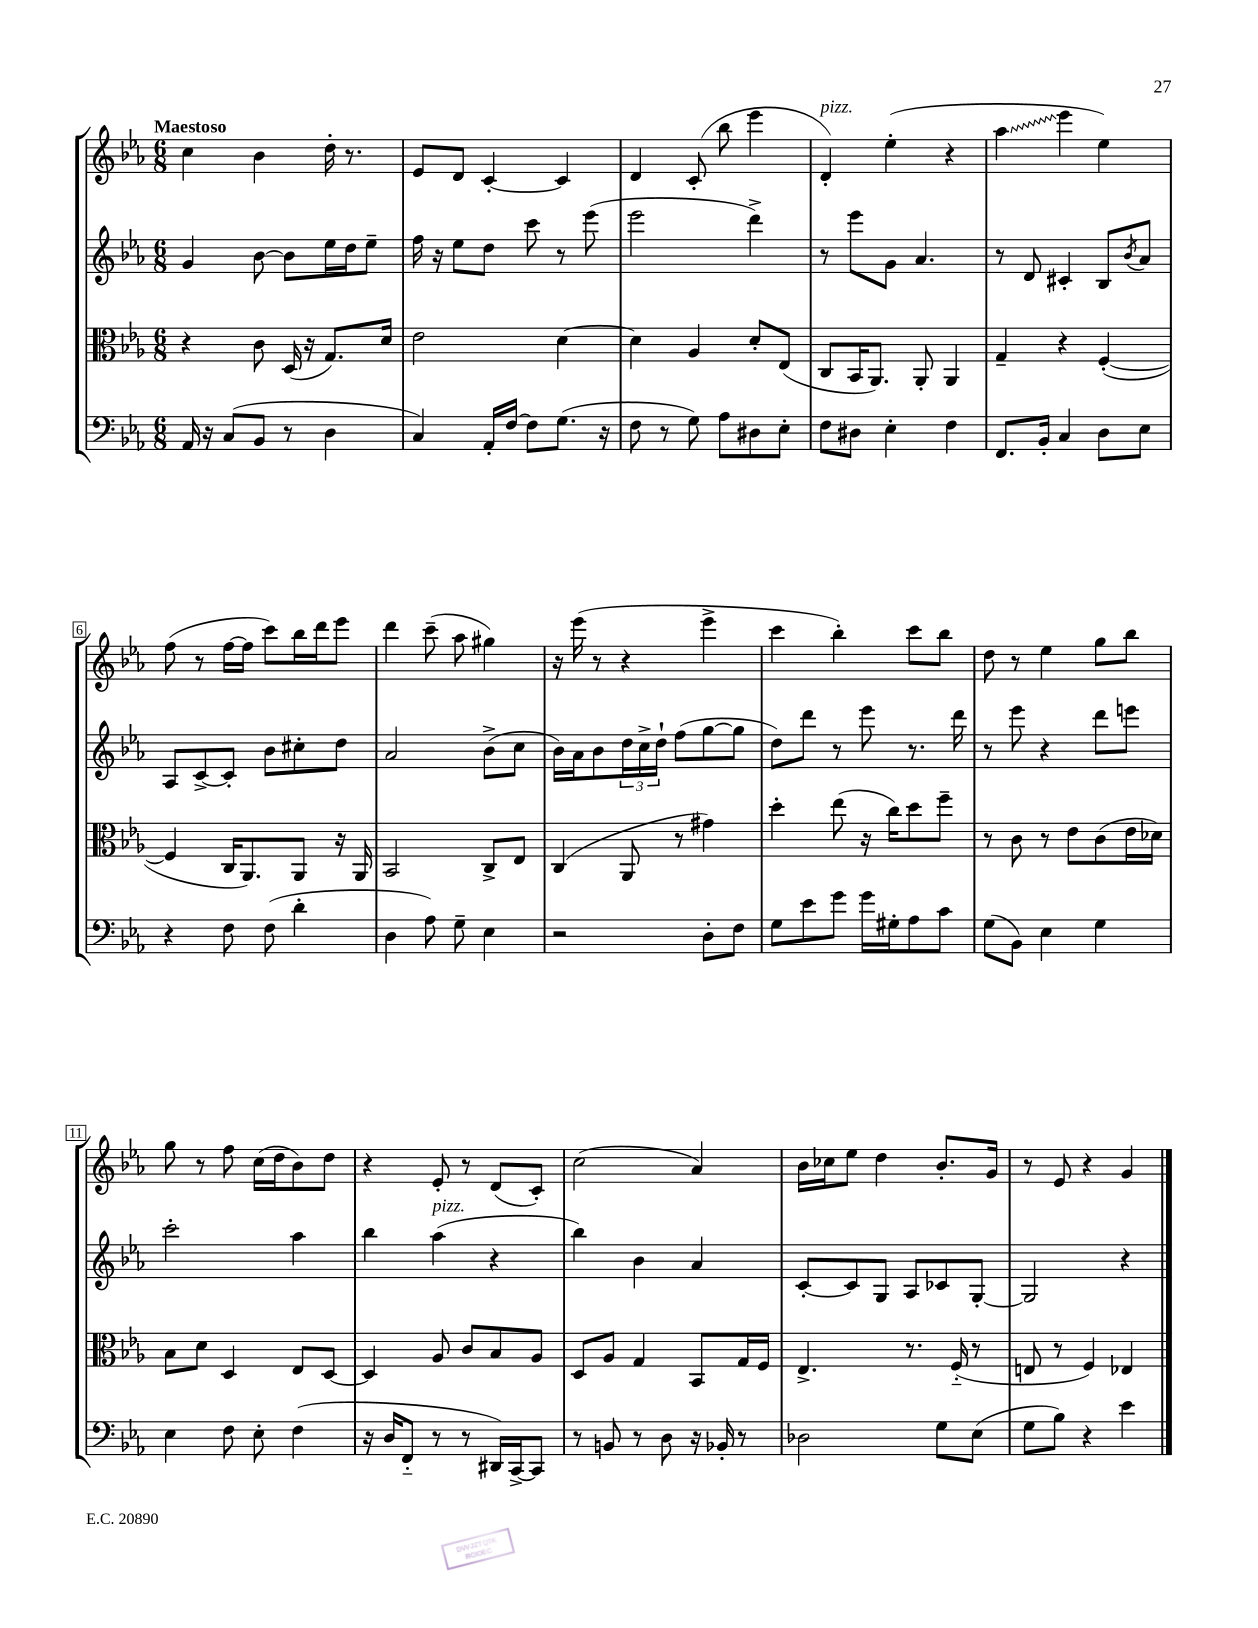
<<
\new StaffGroup <<
\new Staff = "s0" {
    \clef treble \key ees \major \numericTimeSignature \time 6/8 \tempo "Maestoso"
    c''4 bes'4 d''16-. r8. |
    ees'8 d'8 c'4~-. c'4 |
    d'4 c'8-.( bes''8 ees'''4 |
    d'4-.^\markup { \italic "pizz." }) ees''4-.( r4 |
    \once \override Glissando.style = #'zigzag aes''4\glissando ees'''4 ees''4) |
    f''8( r8 f''16~ f''16 c'''8) bes''16 d'''16 ees'''8 |
    d'''4 c'''8--( aes''8 gis''4) |
    r16 ees'''16( r8 r4 ees'''4-> |
    c'''4 bes''4-.) c'''8 bes''8 |
    d''8 r8 ees''4 g''8 bes''8 |
    g''8 r8 f''8 c''16( d''16 bes'8) d''8 |
    r4 ees'8-. r8 d'8( c'8-.) |
    c''2( aes'4) |
    bes'16 ces''16 ees''8 d''4 bes'8.-. g'16 |
    r8 ees'8 r4 g'4 \bar "|." |
}
\new Staff = "s1" {
    \clef treble \key ees \major \numericTimeSignature \time 6/8
    g'4 bes'8~ bes'8 ees''16 d''16 ees''8-- |
    f''16 r16 ees''8 d''8 c'''8 r8 ees'''8( |
    ees'''2 d'''4->) |
    r8 ees'''8 g'8 aes'4. |
    r8 d'8 cis'4-. bes8 \acciaccatura { bes'8 } aes'8 |
    aes8 c'8~-> c'8-. bes'8 cis''8-. d''8 |
    aes'2 bes'8->( c''8 |
    bes'16) aes'16 bes'8 \tuplet 3/2 { d''16 c''16-> d''16-! } f''8( g''8~ g''8 |
    d''8) d'''8 r8 ees'''8 r8. d'''16 |
    r8 ees'''8 r4 d'''8 e'''8 |
    c'''2-. aes''4 |
    bes''4 aes''4^\markup { \italic "pizz." }( r4 |
    bes''4) bes'4 aes'4 |
    c'8~-. c'8 g8 aes8 ces'8 g8~-. |
    g2 r4 \bar "|." |
}
\new Staff = "s2" {
    \clef alto \key ees \major \numericTimeSignature \time 6/8
    r4 c'8 d16( r16 g8.) d'16 |
    ees'2 d'4~ |
    d'4 aes4 d'8-. ees8( |
    c8 bes,16 aes,8.) aes,8-. aes,4 |
    g4-- r4 f4~-.( |
    f4 c16 aes,8.) aes,8 r16 aes,16 |
    bes,2 c8-> ees8 |
    c4( aes,8 r8 gis'4) |
    d''4-. ees''8( r16 c''16) d''8 f''8-- |
    r8 c'8 r8 ees'8 c'8( ees'16 des'16) |
    bes8 d'8 d4 ees8 d8~ |
    d4 aes8 c'8 bes8 aes8 |
    d8 aes8 g4 bes,8 g16 f16 |
    ees4.-> r8. f16-_( r8 |
    e8 r8 f4) ees4 \bar "|." |
}
\new Staff = "s3" {
    \clef bass \key ees \major \numericTimeSignature \time 6/8
    aes,16 r16 c8( bes,8 r8 d4 |
    c4) aes,16-. f16~ f8 g8.( r16 |
    f8 r8 g8) aes8 dis8 ees8-. |
    f8 dis8 ees4-. f4 |
    f,8. bes,16-. c4 d8 ees8 |
    r4 f8 f8( d'4-. |
    d4 aes8) g8-- ees4 |
    r2 d8-. f8 |
    g8 ees'8 g'8 g'16 gis16-. aes8 c'8 |
    g8( bes,8) ees4 g4 |
    ees4 f8 ees8-. f4( |
    r16 d16 f,8-_ r8 r8 dis,16) c,16~-> c,8 |
    r8 b,8 r8 d8 r16 bes,16-. r8 |
    des2 g8 ees8( |
    g8 bes8) r4 ees'4 \bar "|." |
}
>>
>>
\layout { \context { \Score \override BarNumber.stencil = #(make-stencil-boxer 0.1 0.3 ly:text-interface::print) } }
